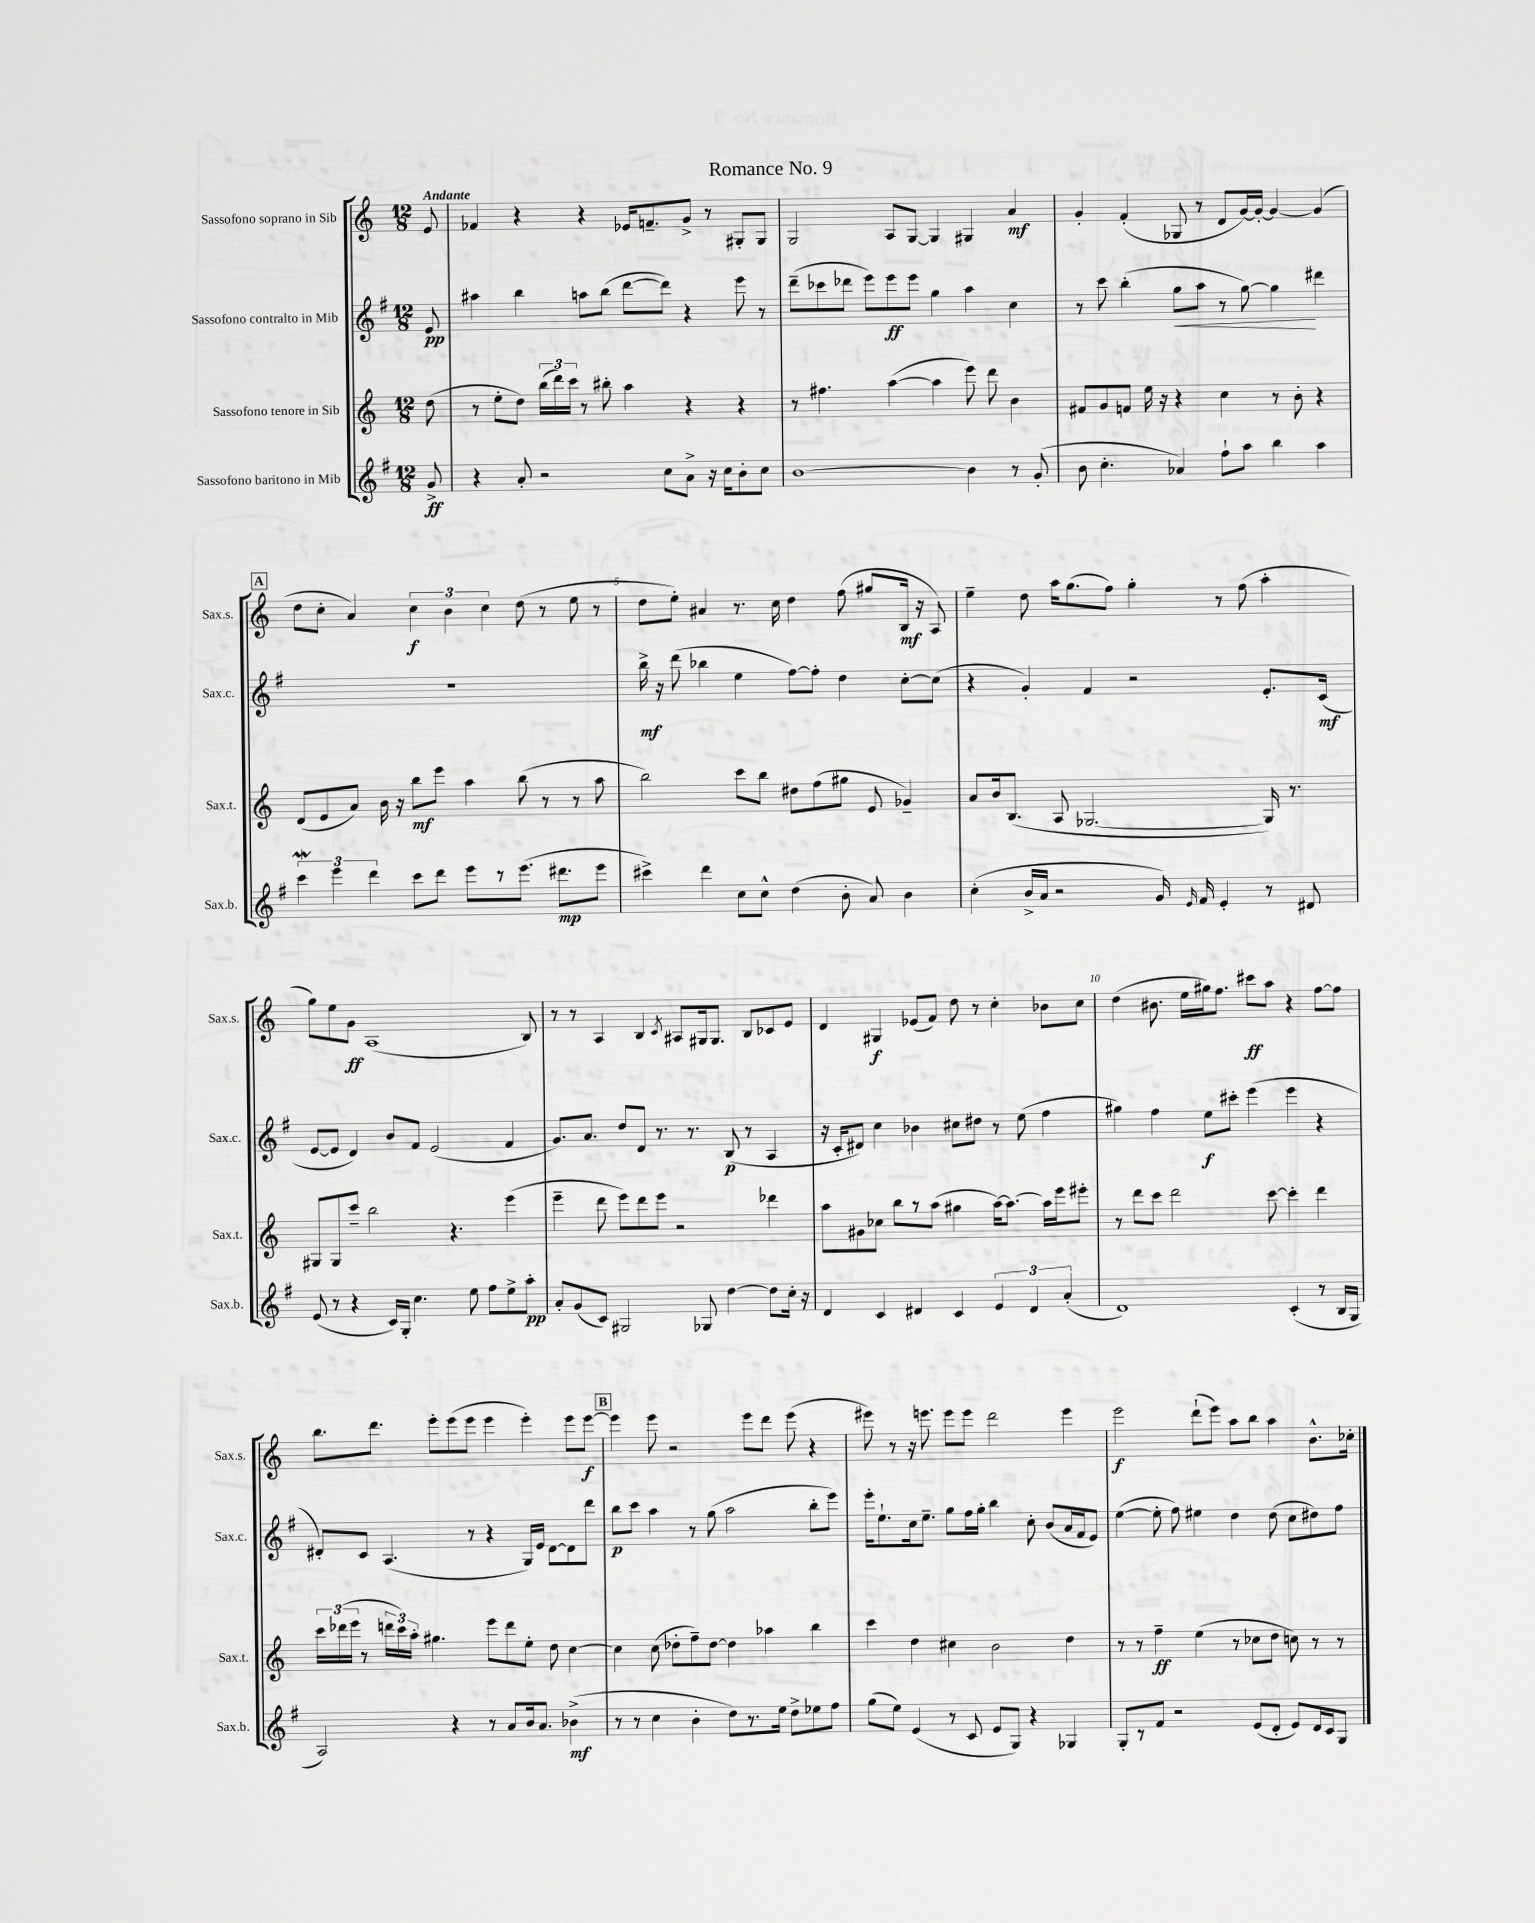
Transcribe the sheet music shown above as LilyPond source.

\header { title = "Romance No. 9" }
<<
\new StaffGroup <<
\new Staff = "s0" \with { instrumentName = "Sassofono soprano in Sib" shortInstrumentName = "Sax.s." } {
    \clef treble \key c \major \numericTimeSignature \time 12/8 \partial 8 \tempo "Andante"
    \autoBeamOff e'8 |
    fes'4 r4 r4 ees'16[ f'8.-- g'8]-> r8 gis8[-. gis8] |
    g2 a8[ g8]~ g4 gis4 a'4\mf |
    g'4-. f'4-.( ges8 r8 d'8[ g'16~) g'16]~-. g'4~ g'4( |
    \mark \markup { \box "A" } d''8[ c''8]-. a'4) \tuplet 3/2 { c''4\f b'4 c''4 } d''8( r8 e''8 r8 |
    d''8[ e''8]-.) ais'4 r8. c''16 d''4 f''8( gis''8[ b16]\mf r16 a8) |
    e''4-- d''8 a''16[ g''8.( f''8]) g''4-. r8 f''8( a''4-. |
    g''8[) e''8 g'8]\ff a1( b8) |
    r8 r8 a4 b4 \acciaccatura { c'8 } ais8[ gis16 gis8.] b8[ ces'8 e'8] |
    d'4 gis4\f ees'8[( f'8]) d''8 r8 c''4-. bes'8[ c''8] |
    d''4( bis'8. e''16[ gis''16) f''8.] cis'''8[\ff a''8] r4 f''8[~ f''8] |
    b''8.[ d'''8.] e'''8[-. e'''8( e'''8] e'''4 e'''4-.) e'''8[ e'''8]~\f |
    \mark \markup { \box "B" } e'''4 e'''8 r2 e'''8[ d'''8] e'''8( r4 |
    eis'''8) r8 r16 e'''8. e'''8[ e'''8] d'''2 e'''4 |
    e'''2\f d'''8[-!( e'''8]) a''8[ b''8] a''4 b'8.[-^ ces''16]-. \bar "|." |
}
\new Staff = "s1" \with { instrumentName = "Sassofono contralto in Mib" shortInstrumentName = "Sax.c." } {
    \clef treble \key g \major \numericTimeSignature \time 12/8 \partial 8
    \autoBeamOff e'8\pp |
    ais''4 b''4 a''8[ b''8]( d'''8[~ d'''8]) r4 e'''8 r8 |
    d'''8[--( ces'''8 des'''8] e'''8[) e'''8\ff e'''8] g''4 a''4 c''4 |
    r8 c'''8 b''4-.( g''8[\< a''8] r8 g''8~) g''4\! dis'''4 |
    \mark \markup { \box "A" } R1. |
    b''16->\mf r16 d'''8( bes''4 e''4 fis''8[~) fis''8]-. d''4 c''8[~-. c''8]( |
    r4 g'4-.) fis'4 r2 e'8.[-. c'16]\mf( |
    e'8[~ e'8] d'4) b'8[ fis'8] e'2( fis'4 |
    g'8.[) a'8.] d''8[ d'8] r8. r8. b8\p( r8 a4 |
    r16 c'16[-. dis'8]) c''4 bes'4 cis''8[ dis''8] r8 e''8( fis''4 |
    gis''4) fis''4 e''8[\f cis'''8]-. e'''4( e'''4 r4 |
    dis'8[-.) c'8] a4.( r8 r4 g16[) e'16] dis'8[~ dis'8 d'''8] |
    \mark \markup { \box "B" } b''8[\p c'''8] a''4 r8 g''8( a''2 b''8[-. e'''8]) |
    e'''16[-. e''8.-! c''16 e''8.]-- g''8[ fis''16 g''16]-. b''4 c''8-. b'8[( a'16 fis'16 e'8]) |
    e''4~( e''8-. fis''8) eis''4 d''4 d''8( c''8[ dis''8) fis''8] \bar "|." |
}
\new Staff = "s2" \with { instrumentName = "Sassofono tenore in Sib" shortInstrumentName = "Sax.t." } {
    \clef treble \key c \major \numericTimeSignature \time 12/8 \partial 8
    \autoBeamOff d''8( |
    r8 e''8[-. d''8]) \tuplet 3/2 { b''16[( d'''16) c'''16] } r8 bis''8-. a''4 r4 r4 |
    r8 fis''4. a''4~( a''4 e'''8) d'''8 b'4 |
    fis'8[ g'8 f'8] e''16 r16 r4 c''4 r8 b'8-. r4 |
    \mark \markup { \box "A" } d'8[( e'8 a'8]) b'16 r16 b''8[\mf e'''8] a''4 b''8( r8 r8 a''8 |
    b''2) c'''8[ b''8] dis''8[ f''8( gis''8] e'8 ges'4--) |
    a'8[ b'16 b8.]( a8 ges2.~ ges16) r8. |
    gis8[ gis8 c'''8]-- b''2 r4. e'''4( |
    e'''4-- d'''8 e'''8[) d'''8 e'''8] r2 des'''4 |
    a''8[ gis'8 ces''8] b''8[ r8 a''8]( gis''4 a''16[~) a''8.]~ a''16[ e'''16 eis'''8]-. |
    r8 d'''8[ c'''8] d'''2 c'''8~ c'''4-. d'''4 |
    \tuplet 3/2 { c'''16[ des'''16( e'''16] } r8 \tuplet 3/2 { d'''16[ c'''16) a''16]-. } gis''4. e'''8[ d'''8 e''8]-. d''8 c''4~ |
    \mark \markup { \box "B" } c''4 c''8( des''8[-. f''8--) des''8]~ des''4 aes''4 b''4 |
    c'''4 d''4 cis''4 b'2 d''4 |
    r8 r8 f''4--\ff e''4( r8 ces''8[ d''8] c''8) r8 r8 \bar "|." |
}
\new Staff = "s3" \with { instrumentName = "Sassofono baritono in Mib" shortInstrumentName = "Sax.b." } {
    \clef treble \key g \major \numericTimeSignature \time 12/8 \partial 8
    \autoBeamOff g'8->\ff |
    r4 a'8-. r2 c''8[ a'8]-> r16 c''16[ b'8-. c''8] |
    b'1~ b'4 r8 g'8-.( |
    b'8 c''4.-. aes'4) fis''8[-! a''8] b''4 a''4 |
    \mark \markup { \box "A" } \tuplet 3/2 { c'''4\mordent e'''4 d'''4 } c'''8[ d'''8] e'''8[ r8 e'''8.]( dis'''8.[\mp e'''8] |
    cis'''4->) d'''4 c''8[ c''8]-^ d''4( b'8-. a'8) b'4 |
    c''4-.( b'16[-> a'16] r2 g'16) \grace { e'16 } fis'16 e'4-. r8 dis'8 |
    e'8( r8 r4 c'16[) g16]-. c''4. e''8 fis''8[ e''8-> a''8]-.\pp |
    a'8[-. g'8( c'8]) gis2 ges8 d''4~ d''8[ c''16]-. r16 |
    d'4 c'4 dis'4 c'4 \tuplet 3/2 { e'4 dis'4 a'4-.( } |
    d'1) c'4-.( r8 b16[ g16] |
    a2) r4 r8 a'8[ b'16 a'8.] bes'4->\mf( |
    \mark \markup { \box "B" } r8 r8 c''4 b'4-. d''8[) r8. e''16] d''8[-> ees''8 fis''8] |
    g''8[( e''8]) e'4( r8 c'8 e'8[ g8]) r4 ges4 |
    g8[-. r8 fis'8] r2 e'8[( d'8]-. e'8[) d'16 c'16 g8] \bar "|." |
}
>>
>>
\layout { \context { \Score \override BarNumber.break-visibility = ##(#f #t #t) barNumberVisibility = #(every-nth-bar-number-visible 5) } }
